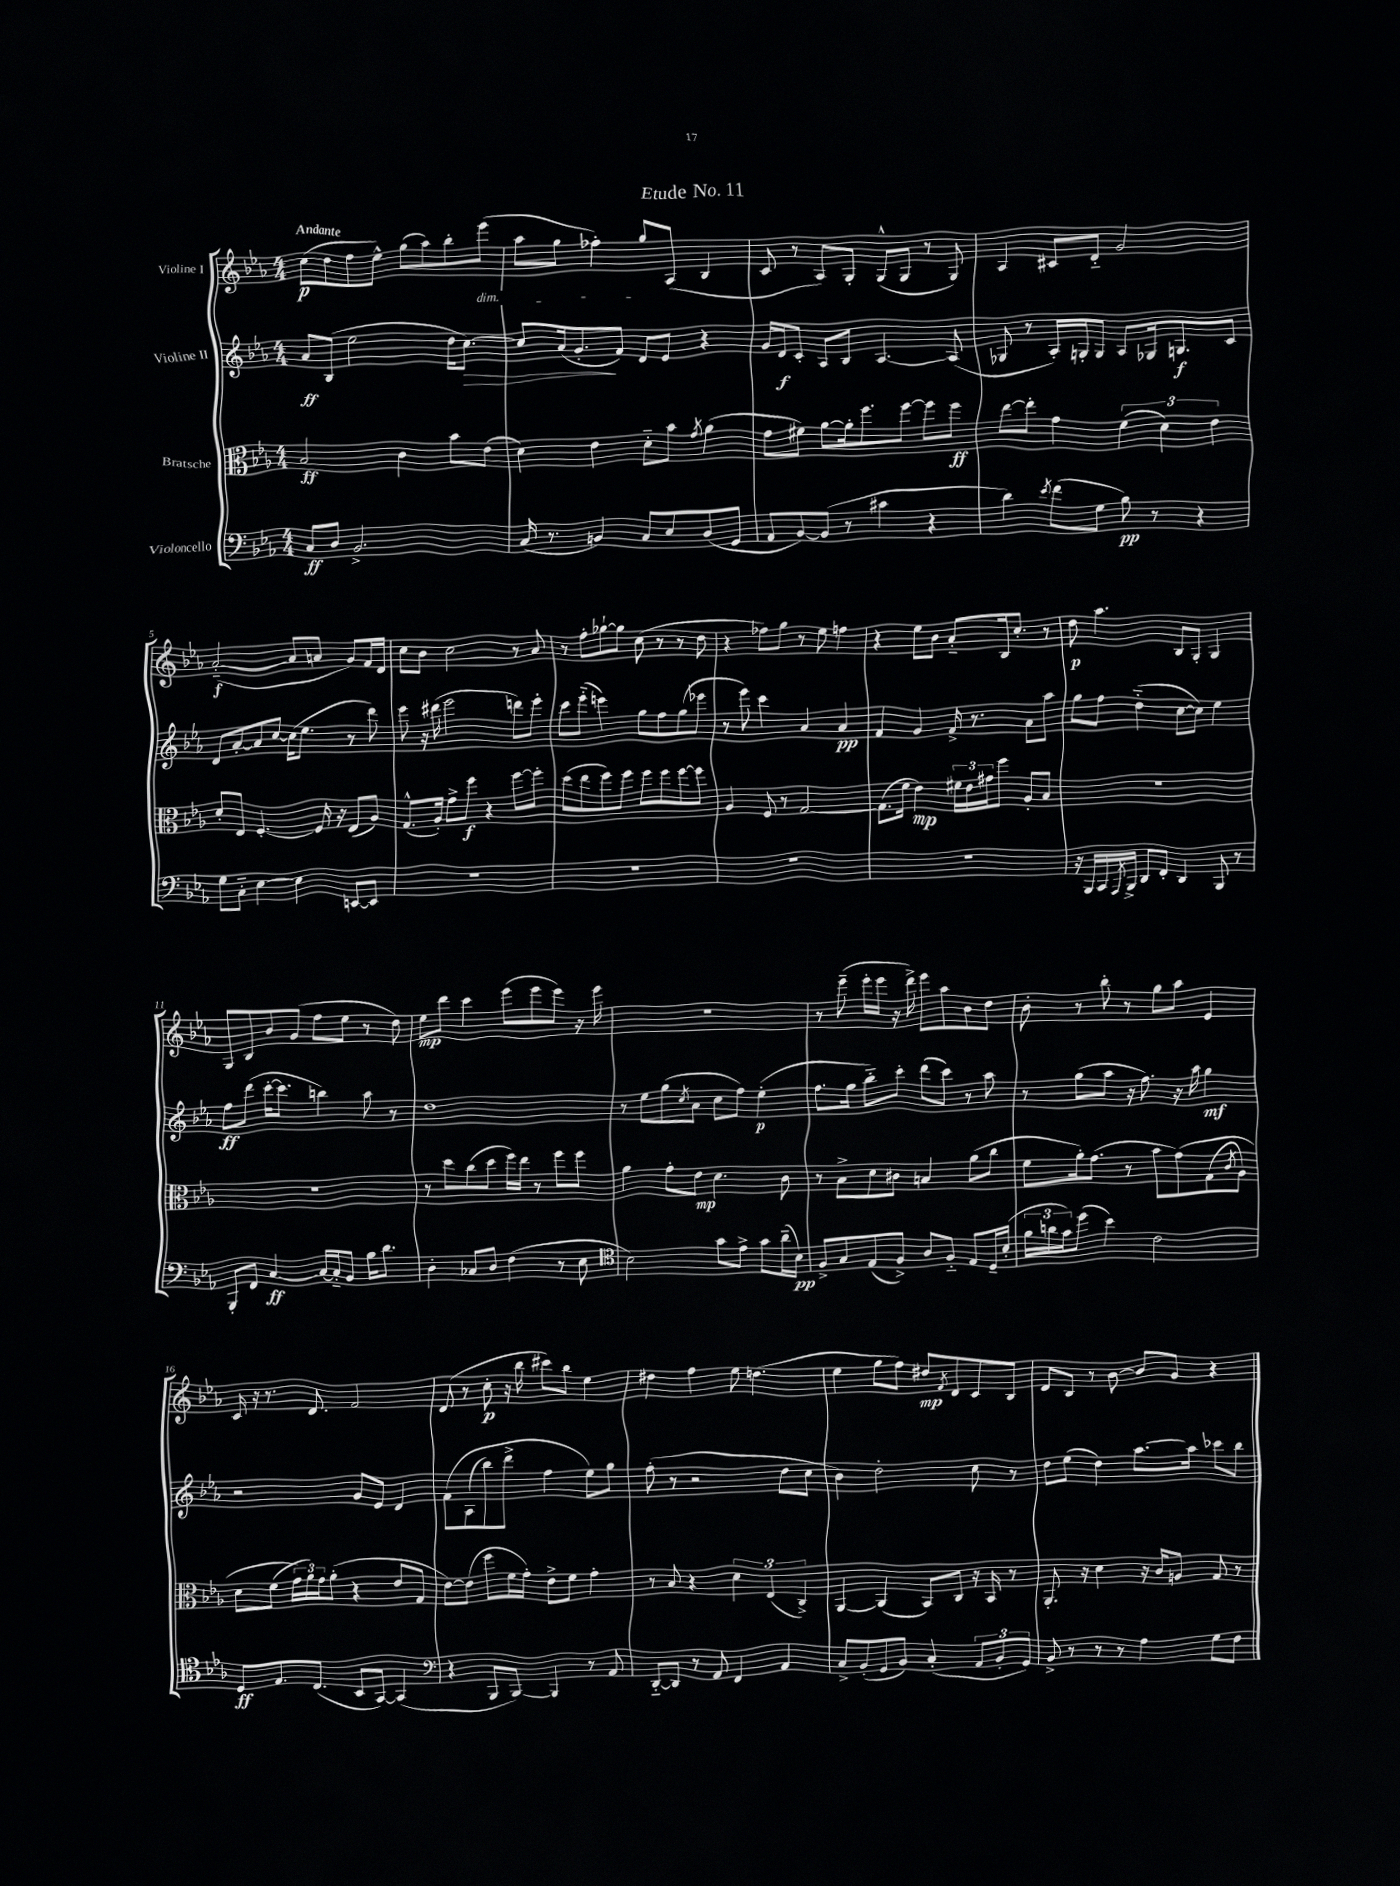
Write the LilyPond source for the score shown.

\header { title = "Etude No. 11" }
<<
\new StaffGroup <<
\new Staff = "s0" \with { instrumentName = "Violine I" } {
    \clef treble \key ees \major \numericTimeSignature \time 4/4 \tempo "Andante"
    c''8\p( d''8 f''8 ees''8-^) g''8( aes''8) bes''8-. ees'''8\dim( |
    aes''8 g''8 fes''4-.) g''8\! aes8( bes4 |
    c'8 r8 aes8) g8-. g8-^( g8 r8 g8) |
    aes4 cis'8 d'8-_ g'2 |
    aes'2~-_\f( aes'8 a'8 g'8) f'16 d'16 |
    c''8 bes'8 c''2 r8 aes'8 |
    r8 f''8-. ges''8~-! ges''8 c''8( r8 r8 d''8 |
    r4 fes''8) g''8 r8 ees''8 f''4 |
    r4 ees''8 bes'8 aes'8-_ bes16 c''8.-. r8 |
    d''8\p aes''4. bes8 g8-. g4 |
    g8 bes8 bes'8 g'8( f''8 ees''8 r8 d''8) |
    ees''8\mp d'''8 c'''4 ees'''8( ees'''8 ees'''8) r16 ees'''16 |
    r1 |
    r8 ees'''8--( ees'''16-. ees'''16 r16 d'''16->) ees'''8 aes''8 bes'8 d''8 |
    bes'8-. r8 bes''8-. r8 g''8 aes''8 ees'4 |
    c'16 r16 r8. d'8. f'2 |
    d'8( r8 c''8-.\p r16 bes''16 cis'''8) bes''8 ees''4 |
    dis''4 f''4 ees''8 d''4.( |
    ees''4 g''8 f''8) dis''8\mp \acciaccatura { f'8 } d'8 c'8 bes8 |
    d'8 bes8 r8 bes'8~ bes'8 g'8 r4 \bar "|." |
}
\new Staff = "s1" \with { instrumentName = "Violine II" } {
    \clef treble \key ees \major \numericTimeSignature \time 4/4
    aes'8\ff bes8( ees''2 d''16 c''8.~\>) |
    c''8 aes'16( g'8.-.\! f'8) d'8 ees'8 r4 |
    g'16 d'16\f c'8-. aes8 bes8 aes4.~ aes8( |
    ges8 r8 aes16-.) g16-. g8 aes8 ges16 g8.\f c'8 |
    d'8 aes'8~-. aes'8 c''8~ c''16( ees''8. r8 d'''8) |
    ees'''8 r16 dis'''16( ees'''2 d'''8) ees'''8-. |
    c'''8 ees'''8-_( e'''4) g''8 f''8 g''8( ees'''8 |
    r8 ees'''8) c'''4 aes'4 aes'4\pp |
    f'4 g'4 f'16-> r8. aes'8 aes''8 |
    g''8 f''8 d''4-_( c''8~ c''8) ees''4 |
    f''8\ff d'''8( c'''16~-. c'''8. b''4) aes''8 r8 |
    d''1 |
    r8 ees''8 g''8( \acciaccatura { c''8 } aes'8 c''8 f''8) ees''4-.\p( |
    f''8. g''16 bes''8-_) c'''8-. d'''8( c'''8) r8 aes''8 |
    r8 g''8( aes''8 r16 f''8.) r16 aes''16 g''4\mf |
    r2 g'8 ees'8 d'4 |
    f'8\( aes8( bes''8) d'''8-> f''4 ees''8\) g''8 |
    f''8-.( r8 r2 d''8 c''8 |
    bes'4) d''2-. c''8 r8 |
    d''8 ees''8( d''4) aes''8.~ aes''16 ces'''8 bes''8 \bar "|." |
}
\new Staff = "s2" \with { instrumentName = "Bratsche" } {
    \clef alto \key ees \major \numericTimeSignature \time 4/4
    bes2\ff c'4 bes'8 ees'8( |
    d'4) ees'4 d'8-_ bes'8 \acciaccatura { g'8 } aes'4( |
    g'8 fis'8) aes'8~ aes'16-. f''8. f''8~ f''8 f''8\ff |
    ees''8~ ees''8-. g'4 \tuplet 3/2 { f'4( d'4) ees'4 } |
    d'8-. ees8 f4.~-. f16 r16 ees8( aes8) |
    g8.-^( aes16-.) g'8-> f''8\f r4 f''8~ f''8-. |
    d''8( ees''8 f''8) f''8 f''8 f''8 f''8~ f''8 |
    aes4 f8 r8 g2~ |
    g8.( f'16 ees'4\mp) \tuplet 3/2 { fis'16 ees'16 gis'16 } f''8 aes8-. bes8 |
    R1 |
    R1 |
    r8 d''8 c''8( d''8 f''16) ees''16 r8 f''8 f''8 |
    aes'4 g'8-. ees'8\mp d'4. c'8 |
    r8 bes8-> d'8 cis'8 b4 aes'8( c''8 |
    f'8 aes'16-.) g'8.( r8 bes'8 g'8)\( g8( \acciaccatura { c'8 } aes8) |
    d'8 f'8( \tuplet 3/2 { g'16\) aes'16) g'16 } aes'8-.( r4 ees'8 g8 |
    ees'8~) ees'8( f''8 f'16 g'16-.) ees'8-> f'8 g'4-. |
    r8 bes8 r4 \tuplet 3/2 { d'4 ees4( c4->) } |
    aes,4~ aes,4( bes,8) c8 r16 bes,16 r8 |
    aes,8.-. r16 d'4 r16 c'16 a8 g8 r8 \bar "|." |
}
\new Staff = "s3" \with { instrumentName = "Violoncello" } {
    \clef bass \key ees \major \numericTimeSignature \time 4/4
    c8\ff d8 bes,2.-> |
    c16( r8. b,4) c8 ees8 d8( g,8 |
    aes,8 bes,8~) bes,8( r8 cis'4 r4 |
    d'4) \acciaccatura { ees'8 } f'8( g8 bes8\pp) r8 r4 |
    g8 c8-_ ees4~ ees4 e,8~ e,8 |
    R1 |
    R1 |
    R1 |
    R1 |
    r16 bes,,16 c,16 \acciaccatura { aes,,8 } bes,,16-> d,8 f,8-. d,4 bes,,8 r8 |
    bes,,8-. f,8 c4~\ff c16~ c16-_ bes,8 bes16 d'8. |
    d4-. ces8 d8 f4( r8 ees8 |
    \clef tenor bes2) g'8 ees'8-> g'8 aes'16--( bes16\pp) |
    f8-> g8 ees8( f8->) aes8 f8-_ ees8 d16-- bes16-.( |
    \tuplet 3/2 { f'16 a'16 g'16) } d''8( bes'4) c'2 |
    d8\ff ees8. c8.( bes,8 g,8~) g,4( |
    \clef bass r4 bes,,8 bes,,8~) bes,,4 r8 aes,8 |
    d,8~-_ d,8 r8 aes,8 f,4 aes,4 |
    c8-> bes,8-.( g,8 bes,8) c4-.( \tuplet 3/2 { aes,8 bes,8-. g,8) } |
    bes,8-> r8 r8 r8 aes4 g8 f8 \bar "|." |
}
>>
>>
